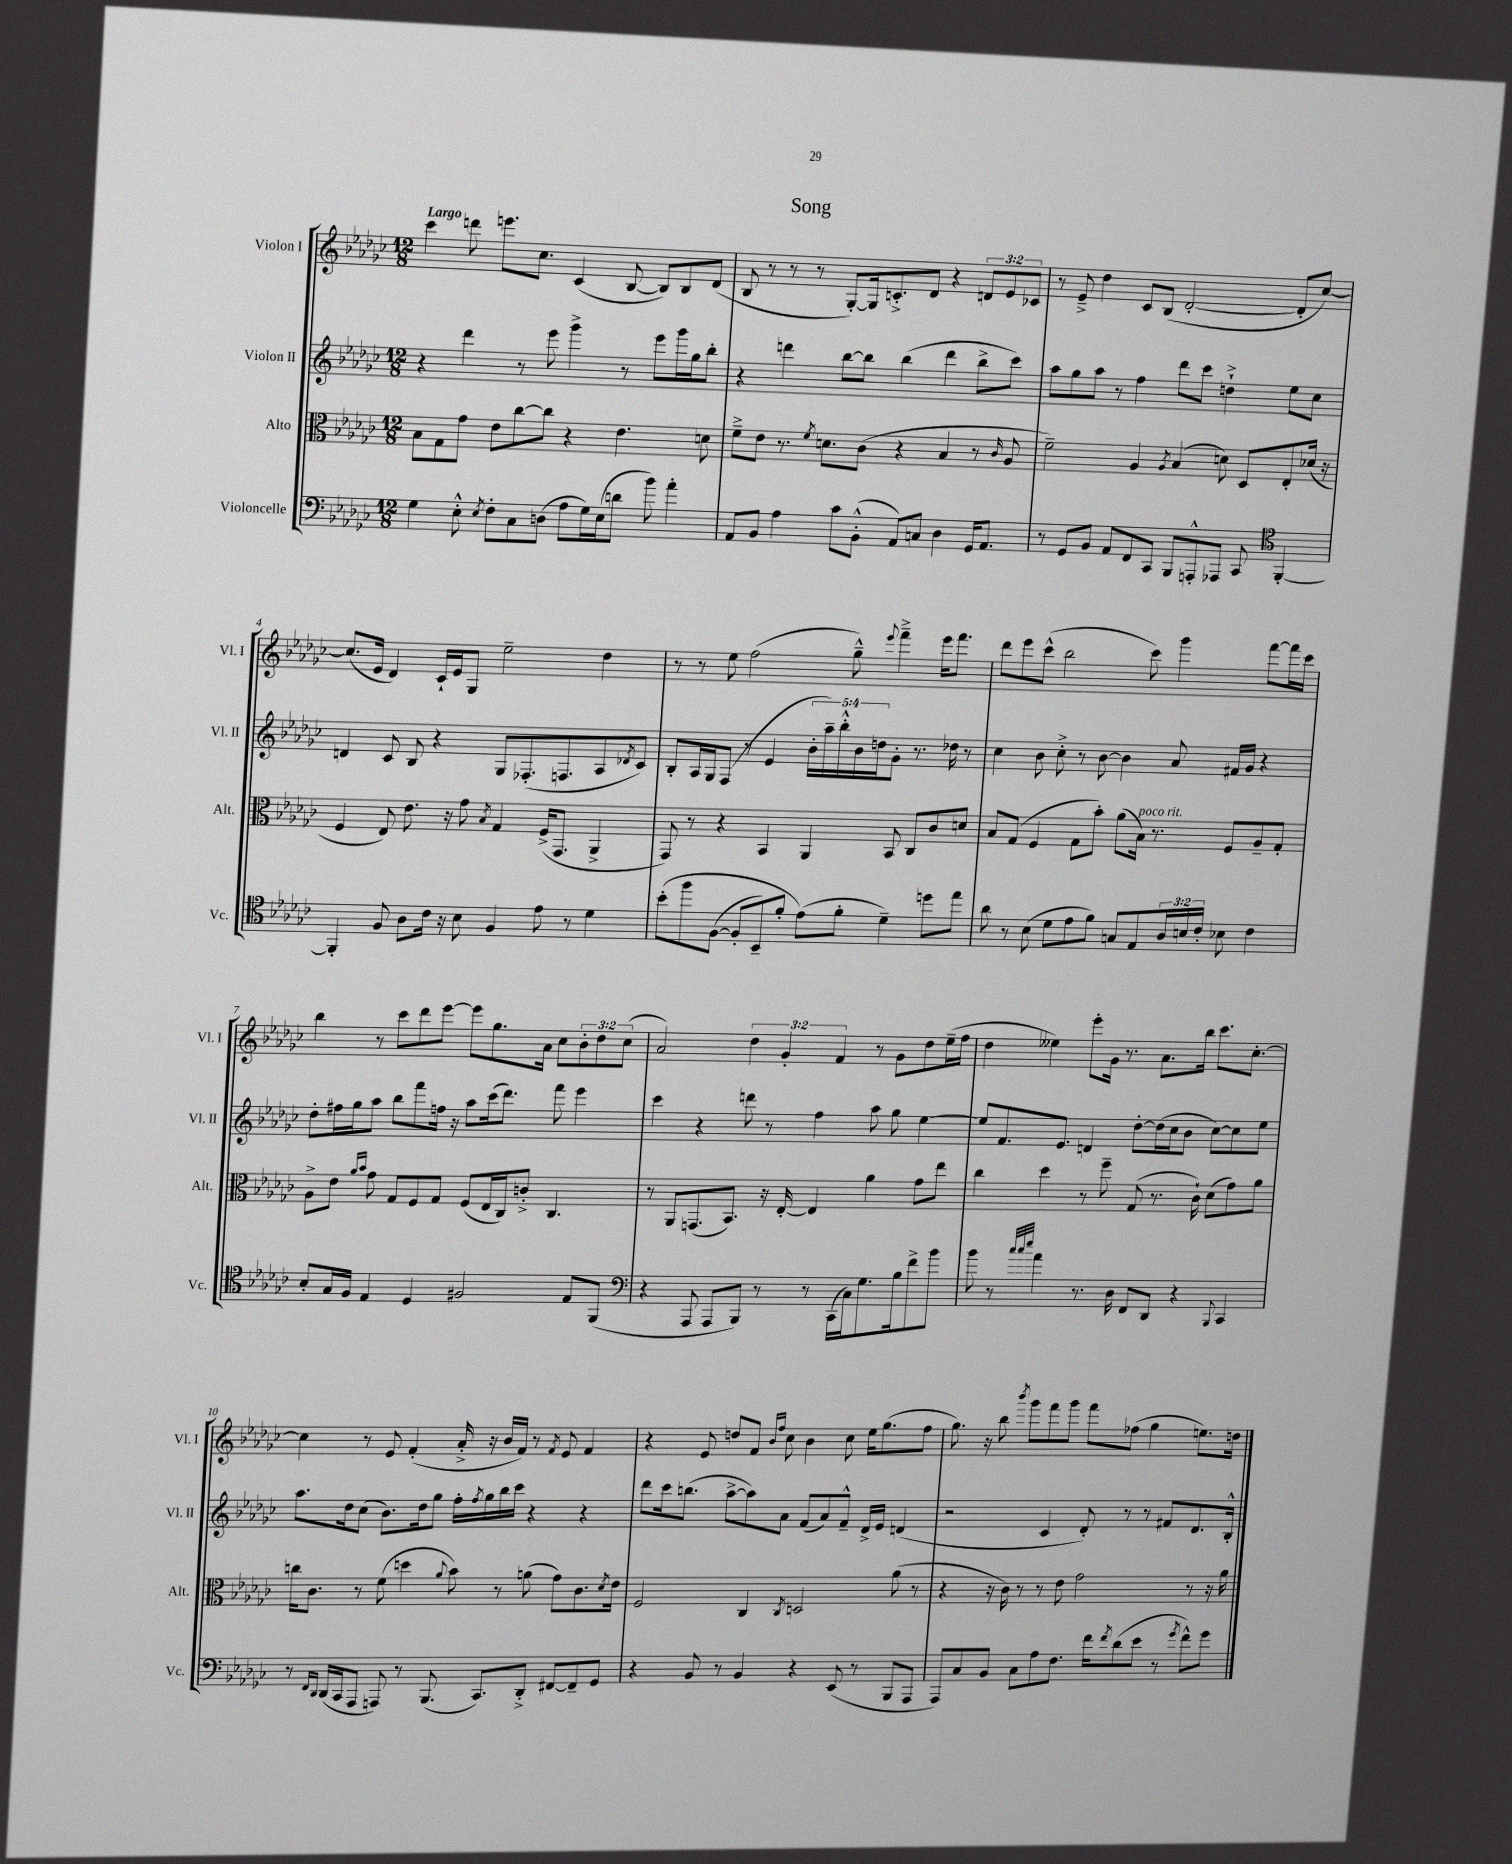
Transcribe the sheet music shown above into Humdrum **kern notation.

**kern	**kern	**kern	**kern
*staff4	*staff3	*staff2	*staff1
*clefF4	*clefC3	*clefG2	*clefG2
*k[b-e-a-d-g-c-]	*k[b-e-a-d-g-c-]	*k[b-e-a-d-g-c-]	*k[b-e-a-d-g-c-]
*M12/8	*M12/8	*M12/8	*M12/8
4G-	8B-	4r	4ccc-
.	8G-	.	.
8E-'^^	8g-	4ddd-	8ddd
8qE-	.	.	.
8F'	8e-	.	8.eee
8C-	[8cc-	8r	.
.	.	.	8.cc-
(8D	8cc-]	8eee-	.
8A-	4r	4ggg-^	(4c-
16G-)	.	.	.
(16E-	.	.	.
8d	4.e-	8r	[8B-
8b-)	.	8eee-	8B-])
4a-'	.	16ggg-	8B-
.	.	16gg-	.
.	8d	8bb-'	(8d-
=	=	=	=
8AA-	8f~^	4r	8B-
8BB-	8e-	.	8r
4A-	8.r	4ddd	8r
.	.	.	8r
.	8qf	.	.
.	8.d	.	.
8c-	.	[8bb-	[8G-')
(8BB-'^^	(8c-	8bb-]	16G-]
.	.	.	8.c'^
8AA-)	4r	(4bb-	.
8C	.	.	8d-
4D-	4B-	4ddd	4r
16GG-	8r	8bb-^	12d
8.AA-	.	.	.
.	.	.	12e-
.	16qqc-	.	.
.	8A-	8ccc-)	.
.	.	.	12c-
=	=	=	=
8r	2f~)	8aa-	8r
8GG-	.	8gg-	8e-~^
8BB-	.	8aa-	4dd-
8AA-	.	8r	.
8FF	4A-	4ff	8c-
8CC-	.	.	(8B-
.	8qA-	.	.
8BBB-	(4B-	8ddd-	[2d-'
8AAA'^^	.	8ccc-	.
8AAA-	8d)	4dd`^	.
8CC-	8D-	.	.
*clefC4	*	*	*
[4FF'	8E-'	8ee-	8d-']
.	(16d-	8cc-	[8cc-)
.	16r	.	.
=	=	=	=
4FF']	4F	4d	(8.cc-]
.	.	.	16e-
8F	8E-)	8c-	4d-)
8A-	8.e-	8B-	.
16c-	.	4r	16c-`
16r	16r	.	16e-
8B-	8g-	.	8G-
.	8qB-	.	.
4F	4G-	8G-	2ee-~
.	.	(8.F-'	.
8e-	(16F^	.	.
.	8.GG-	8.F	.
8r	.	.	.
4d-	4AA-^	8A-	4dd-
.	.	8qd-	.
.	.	8c-)	.
=	=	=	=
&(8b-'	8GG-)	8B-'	8r
8ff	8r	16A-	8r
.	.	16G-	.
([8F	4r	(8F	8ee-
8F']	.	8r	(2ff
8BB-~)	4BB-	4e-	.
8f'	.	.	.
(8e-&)	4AA-	20b-'	.
.	.	20aa-~)	.
.	.	20bb-'^^	.
8f'	.	.	8gg-~^^)
.	.	20b-	.
.	.	20dd	.
.	.	.	8qqeee-
4d-~)	8BB-	8g-'	4fff~^
.	8C-	8.r	.
8dd	8c-	.	16eee-
.	.	16dd-	8.fff
8ee-	8d	8r	.
=	=	=	=
8a-	8B-	4cc-	8ddd-
8r	(8G-	.	8eee-
(8B-	4F	8b-	(8ccc-^^
8d-	.	8cc-'^	2bb-
8e-	8G-	8r	.
8f)	8b-')	[8b-	.
8G	(8a-	4b-]	.
8E-	16B-)	.	8ccc-)
.	8.r	.	.
24A-	.	8a-	4ggg-
24B	.	.	.
24c-'	.	.	.
8B-	8F	16f#	.
.	.	16g-	.
4c-	8A-~	4r	[8fff
.	8G-'	.	16fff]
.	.	.	16ccc-
=	=	=	=
8B-'	8A-^	8dd-'	4bb-
16G-	8e-	16ff#	.
16F	.	16gg-	.
.	16qqa-	.	.
.	16qqb-	.	.
4E-	8g-	8aa-	8r
.	8G-	8bb-	8ccc-
4D-	8F	8fff	8ddd-
.	8G-	16ff	[8eee-
.	.	16r	.
2F#	(8F	8aa-	8eee-]
.	16E-	(16ccc-	8.gg-
.	16C-)	8.ddd-)	.
.	8c'^	.	.
.	.	.	16a-
.	4.C-	8fff	8cc-
8E-	.	4eee-	12b-'
.	.	.	12dd-
(8FF	.	.	.
.	.	.	(12cc-
=	=	=	=
*clefF4	*	*	*
4r	8r	4ccc-	2a-)
.	8AA-	.	.
8AAA-	(8.GG	4r	.
8AAA-	.	.	.
.	8.BB-)	.	.
8BBB-)	.	8ddd	6dd-
8r	16r	8r	.
.	.	.	6g-'
.	[16E-'	.	.
8r	4E-]	4ff	.
.	.	.	6f
(16CC-	.	.	.
16C-)	.	.	.
8.G-	4a-	8aa-	8r
.	.	8gg-	8g-
16B-	.	.	.
8f^	8g-	[4ee-	8dd-
8b-	8ee-	.	(16ee-~
.	.	.	16ff
=	=	=	=
8b-	4cc-	8ee-]	4dd-
8r	.	8.f	.
32qqcc-	.	.	.
32qqcc-	.	.	.
32qqee-	.	.	.
4a-	4dd-	.	4ee--)
.	.	8.e-	.
8.r	8r	4d	8eee-'
.	8ff~	.	16g-
16D-	.	.	8.r
8FF	(8G-	[8dd-'	.
8DD-	8.r	(16dd-]	8.a-
.	.	16cc-	.
4r	.	8b-	.
.	16c-`)	.	16bb-
.	(8d-	[8cc-)	8.ccc-
8qqBBB-	.	.	.
4CC-	8g-)	8cc-]	.
.	.	.	[8.cc-'
.	8a-	8ee-	.
=	=	=	=
8r	16cc	8.aa-	4cc-]
.	8.c-	.	.
16qqFF	.	.	.
16qqDD-	.	.	.
(16DD-	.	.	.
16CC-	.	16dd-	.
8AAA-	8r	(8cc-	8r
8AAA)	(8f	8.b-)	8e-
8r	4dd	.	(4f'
.	.	16dd-	.
(8.BBB-	.	8gg-	.
.	8qqa-	.	.
.	8b-)	16ff'	16a-'^
.	.	8qff	.
8.CC-)	.	16gg-	16r
.	8r	16bb-	16b-
.	.	16ccc-	16f)
8DD-'^	(8a	4r	8r
.	.	.	8qf
[8FF#	8g-)	.	8e-
8FF#~]	8.c-	4r	4f
8GG-	.	.	.
.	8qd-	.	.
.	16e-	.	.
=	=	=	=
4r	2F	8ddd-	4r
.	.	16ccc-	.
.	.	(8.bb	.
8BB-	.	.	8e-
8r	.	[8aa-^	8dd
4BB-	4C-	8aa-])	8f
.	.	.	16qqb-
.	.	.	16qqff
.	.	8a-	8cc-
.	8qC-	.	.
4r	2D	(8f	4b-
.	.	8a-)	.
(8EE-	.	8f~^^	8cc-
8r	.	16d-^	16ee-
.	.	16e-	(8.gg-
8BBB-	(8a-	(4d	.
8AAA-	8r	.	8ff
=	=	=	=
8AAA-)	4r	2r	8.gg-)
8C-	.	.	.
.	.	.	16r
8BB-	16r	.	8bb-
.	16c-)	.	.
.	.	.	8qbbb-
8C-	8r	.	8ggg-
8A-	8r	4c-	8fff
8.F	8e-	.	8ggg-
.	2g-	8d-')	8fff
16f	.	.	.
8qf	.	.	.
(8d-	.	8r	(8ff-
8e-	.	8r	4gg-
8r	.	8f#	.
8qg-	.	.	.
8f^^)	8r	8.d-	8.ee)
8g-	16r	.	.
.	16a-	16B-'^^	16dd
==	==	==	==
*-	*-	*-	*-
